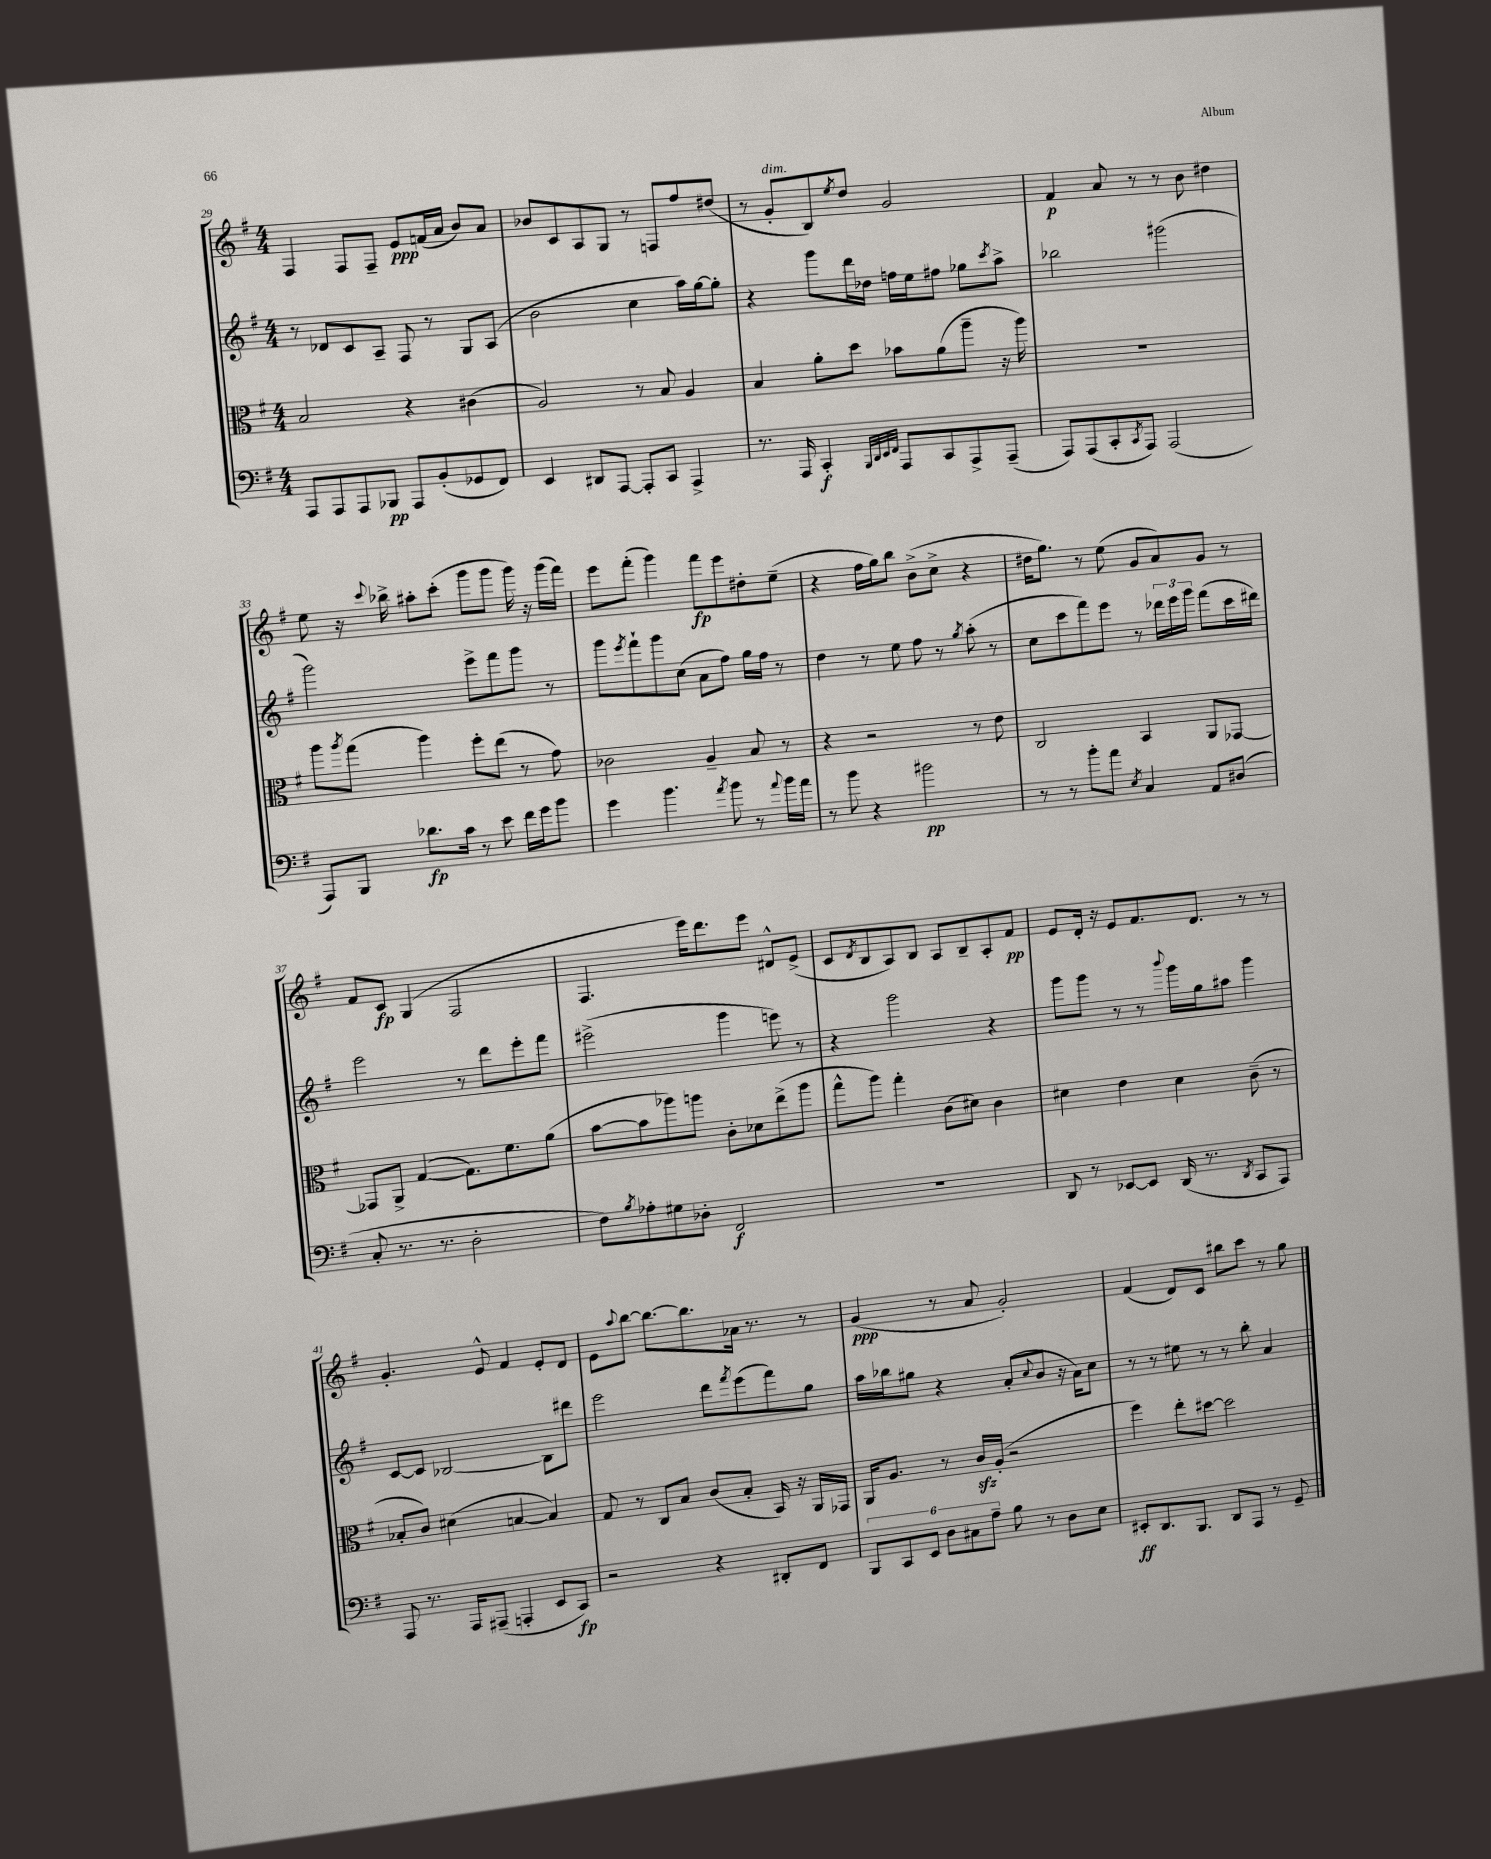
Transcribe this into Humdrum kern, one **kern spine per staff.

**kern	**kern	**kern	**kern
*staff4	*staff3	*staff2	*staff1
*clefF4	*clefC3	*clefG2	*clefG2
*k[f#]	*k[f#]	*k[f#]	*k[f#]
*M4/4	*M4/4	*M4/4	*M4/4
8AAA/L	2B/	8r	4F#/
8AAA/	.	8d-/L	.
8AAA/	.	8c/	8F#/L
8BBB-/J	.	8A~/J	8F#~/J
8AAA/L	4r	8F#/	8e/L
(8BB'/	.	8r	(16f/L
.	.	.	16a/JJ
8GG-/	(4c#\	8G/L	8b/L)
8FF#/J)	.	(8A/J	8a/J
=	=	=	=
4EE/	2A/)	2b\	8b-/L
.	.	.	8c/
8DD#/L	.	.	8A/
[8AAA/J	.	.	8G/J
8AAA'/]L	8r	4cc\	8r
8CC/J	8B/	.	8F/L
4AAA^/	4A/	16aa\LL)	8ff#/
.	.	[16gg\J	.
.	.	8gg'\]J	(8dd#/J
=	=	=	=
8.r	4B/	4r	8r
.	.	.	8g'/L
16AAA/	.	.	.
4CC'/	8a'\L	8ggg\L	8B/)
.	.	.	8qee/
.	8dd\J	16ddd\L	8dd/J
.	.	16dd-\JJ	.
32qqBBB/LLL	.	.	.
32qqDD/	.	.	.
32qqEE/	.	.	.
32qqFF#/JJJ	.	.	.
8AAA/L	8b-\L	16ff\LL	2g/
.	.	16ee\J	.
8CC/	(8a\	8ff#\J	.
8AAA^/	8aa~\J	8gg-\L	.
.	.	8qccc/	.
(8AAA~/J	16r	8aa^\J	.
.	16aa\)	.	.
=	=	=	=
8AAA/L)	1r	2bb-\	4f#/
(8AAA/	.	.	.
8CC'/	.	.	8a/
8qCC/	.	.	.
8AAA/J)	.	.	8r
(2AAA/	.	(2ggg#\	8r
.	.	.	8b\
.	.	.	4dd#\
=	=	=	=
8AAA/L)	8aa\L	2ggg\)	8ee\
.	8qaa/	.	.
8BBB/J	(8gg\J	.	16r
.	.	.	8qqccc/
.	.	.	16bb-^\
8.d-\L	4aa\)	.	8aa#'\L
.	.	.	(8ccc'\J
16c\Jk	.	.	.
8r	8ff#'\L	8eee^\L	8ggg\L
8e\	(8ee\J	8fff#\	8ggg\J
16f#\LL	8r	8ggg\J	16ggg\)
16g\J	.	.	16r
8b\J	8g\)	8r	(16ggg\LL
.	.	.	16fff#\JJ)
=	=	=	=
4g\	2c-\	8ggg\L	8eee\L
.	.	8qeee/	.
.	.	8fff#`\	(8fff#'\J
4.b\	.	8ggg\	4ggg\)
.	.	(8cc\J	.
.	4A~/	8a\L	8fff#\L
8qa/	.	.	.
8b\	.	8ff#\J)	8eee\
8r	8B/	16gg\LL	8dd#'\
.	.	16ff#\JJ	.
8qqa/	.	.	.
16b\LL	8r	8r	(8ee~\J
16a\JJ	.	.	.
=	=	=	=
8r	4r	4dd\	4r
8b\	.	.	.
4r	2r	8r	16ff#\LL
.	.	.	16gg\J)
.	.	8ee\	8bb\J
2b#\	.	8ff#\	(8b^\L
.	.	8r	8cc^\J
.	.	8qgg/	.
.	8r	(8aa'\	4r
.	8e\	8r	.
=	=	=	=
8r	2C/	8cc\L	16dd#\LK
.	.	.	8.gg\J)
8r	.	8ccc\	.
8b'\L	.	8fff#\)	8r
8a\J	.	8eee\J	(8ee\
8qE/	.	.	.
4C/	4BB/	8r	8g/L
.	.	24ddd-\LL	8a/)
.	.	24eee\	.
.	.	24ggg\JJ	.
8AA/L	8AA/L	(8fff#\L	8g/J
(8D#/J	[8GG-/J	16ccc\L	8r
.	.	16ddd#\JJ)	.
=	=	=	=
8C'/	8GG-/]L	2eee\	8f#/L
8.r	8AA^/J	.	8c/J
.	([4G/	.	(4G/
8.r	.	.	.
2D'\	8.G\]L)	8r	2F#/
.	.	8ddd\L	.
.	8.f#\	.	.
.	.	8eee'\	.
.	(8a\J	8fff#\J	.
=	=	=	=
8F#\L)	[8b\L	(2eee#^\	4.F#/
8qB/	.	.	.
8A-'\	8b\]	.	.
8G#\	8aa-\)	.	.
8D-'\J	8aa\J	.	16eee\LK)
.	.	.	8.ddd\
2FF#/	8c'\L	4ggg\	.
.	8d-\	.	8eee\J
.	(8ee^\	8eee\)	8d#^^/L
.	8aa\J	8r	(8e^/J
=	=	=	=
1r	8gg^^\L	4r	8c/L
.	.	.	8qd/
.	8aa\J)	.	8B/
.	4gg'\	2ggg\	8A/)
.	.	.	8B/J
.	(8c\L	.	8A/L
.	8d#\J)	.	8B~/
.	4c\	4r	8A'/
.	.	.	8f#/J
=	=	=	=
8DD/	4d#\	8ggg\L	8e/L
8r	.	8ggg\J	16d'/Jk
.	.	.	16r
[8EE-/L	4e\	8r	8e/L
8EE-/]J	.	8r	8.f#/
.	.	8qqbbb/	.
(16DD/	4d#\	16ggg\LL	.
8.r	.	16gg\J	8.d/J
.	.	8aa#\J	.
8qDD/	.	.	.
8CC/L	(8c~\	4ggg\	8r
8AAA/J)	8r	.	8r
=	=	=	=
8AAA/	8B-'/L	[8c/L	4.g'/
8.r	8c/J)	8c/]J	.
.	(4d#\	[2B-/	.
16AAA/LK	.	.	.
(8AAA#~/J	.	.	8e^^/
4AAA'/	[4B/	.	4f#/
8EE/L	4B/])	8B-\]L	8e'/L
8CC/J)	.	8ddd#\J	8d/J
=	=	=	=
2r	8G/	2eee\	8e\L
.	.	.	8qqaa/
.	8r	.	[8bb\J
.	8C/L	.	8.bb\_L
.	8B/J	.	.
.	.	.	8.bb\]
4r	(8c/L	8ddd\L	.
.	.	8qfff#/	.
.	8B'/J	(8eee\	16a-\Jk
.	.	.	8.r
8DD#'/L	16BB/)	8fff#\)	.
.	16r	.	.
8FF#/J	16AA/LL	8gg\J	8r
.	16GG-/JJ	.	.
=	=	=	=
12BBB/L	16AA/LK	16aa\LL	(4g/
.	8.A/J	16bb-\J	.
12CC/	.	.	.
.	.	8gg#\J	.
12EE/J	.	.	.
12D\L	8r	4r	8r
12C#\	.	.	.
.	16c/LL	.	8a/
12A~\J	.	.	.
.	(16A'/JJ	.	.
8B\	2r	(8a'/L	2g'/)
.	.	8qqcc/	.
8r	.	8b/J	.
8D\L	.	16r	.
.	.	16a\LK)	.
8E\J	.	8cc\J	.
=	=	=	=
8EE#'/L	4ff#\)	8r	(4f#/
8.DD/	.	8r	.
.	8ee'\L	8ee#\	8d/L)
8.BBB/J	.	.	.
.	[8dd#\J	8r	8c/J
8DD/L	2dd#\]	8r	8bb#\L
8AAA/J	.	8bb'\	8ccc\J
8r	.	4a/	8r
8GG~/	.	.	8gg\
==	==	==	==
*-	*-	*-	*-
